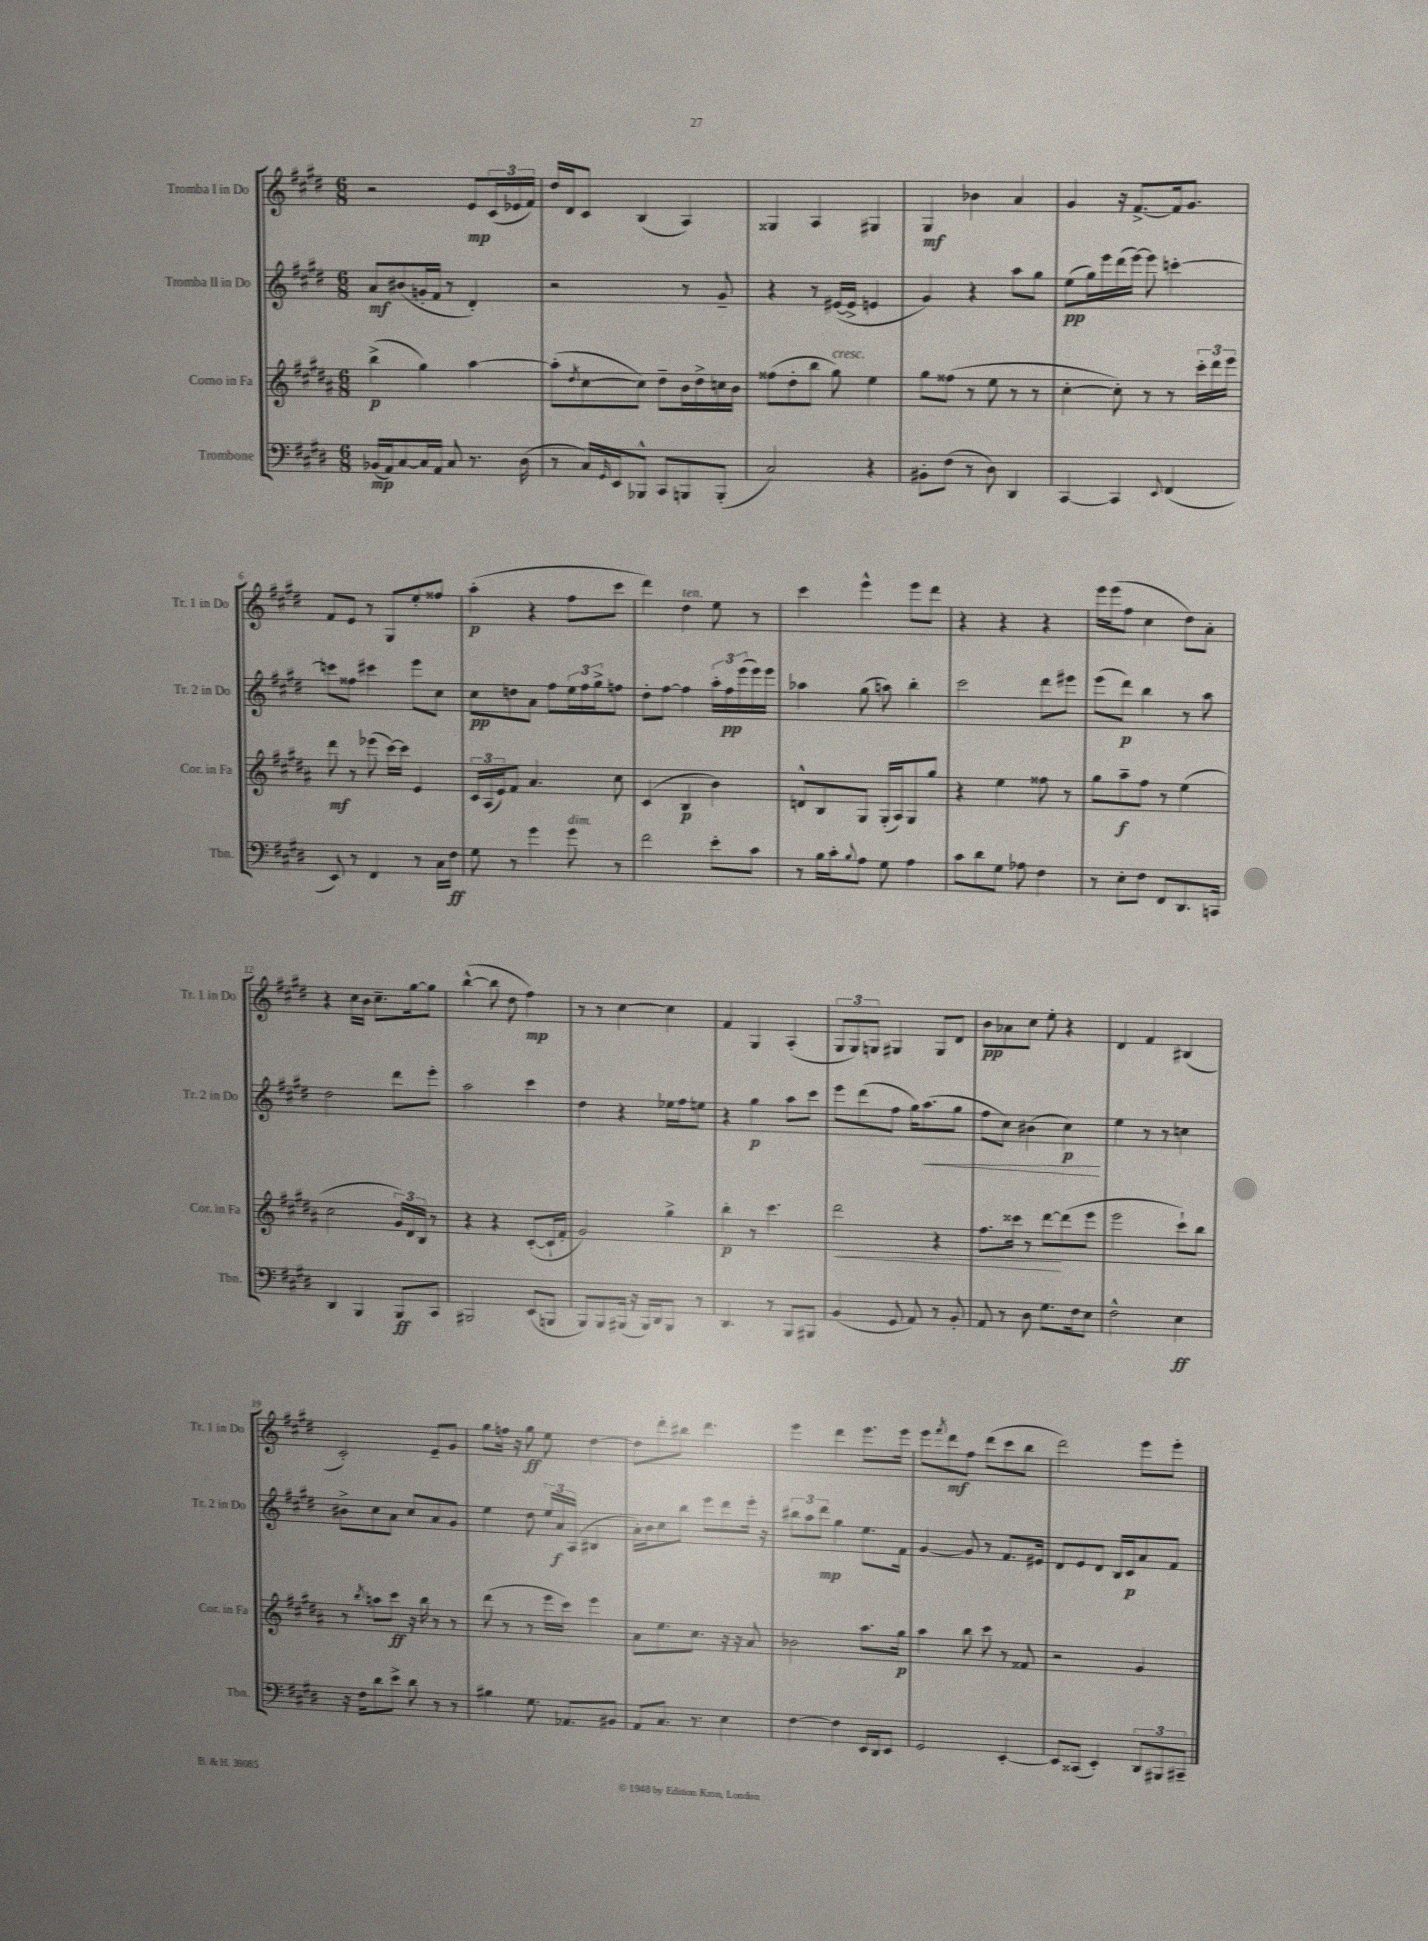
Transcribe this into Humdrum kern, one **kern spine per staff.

**kern	**dynam	**kern	**dynam	**kern	**dynam	**kern	**dynam
*part4	*part4	*part3	*part3	*part2	*part2	*part1	*part1
*staff4	*staff4	*staff3	*staff3	*staff2	*staff2	*staff1	*staff1
*I"Trombone	*	*I"Corno in Fa	*	*I"Tromba II in Do	*	*I"Tromba I in Do	*
*I'Tbn.	*	*I'Cor. in Fa	*	*I'Tr. 2 in Do	*	*I'Tr. 1 in Do	*
*clefF4	*	*clefG2	*	*clefG2	*	*clefG2	*
*k[f#c#g#d#]	*	*k[f#c#g#d#a#]	*	*k[f#c#g#d#]	*	*k[f#c#g#d#]	*
*M6/8	*	*M6/8	*	*M6/8	*	*M6/8	*
=1	=1	=1	=1	=1	=1	=1	=1
(16BB-X/LL	mp	(4bb^\	p	8a/L	mf	2r	.
16AA/J)	.	.	.	.	.	.	.
[8C#/	.	.	.	(8b#X/	.	.	.
16C#/L]	.	4gg#\)	.	16gn'/L	.	.	.
16AA/JJ	.	.	.	16f#/JJ	.	.	.
8C#/	.	.	.	8r	.	.	.
8.r	.	[4aa#\	.	4d#'/)	.	8e/L	mp
.	.	.	.	.	.	(24c#/L	.
.	.	.	.	.	.	24e-X/	.
(16D#\	.	.	.	.	.	.	.
.	.	.	.	.	.	24f#/JJ)	.
=2	=2	=2	=2	=2	=2	=2	=2
8r	.	(8aa#'\L]	.	2r	.	16dd#/LL	.
.	.	.	.	.	.	16d#/J	.
.	.	8qdd#/	.	.	.	.	.
16C#/LL)	.	[8cc#\	.	.	.	8c#/J	.
16qqGG#/	.	.	.	.	.	.	.
16EE/J	.	.	.	.	.	.	.
8BBB-X^^/J	.	8cc#\J])	.	.	.	(4B/	.
8CC#/L	.	8dd#~\L	.	.	.	.	.
8BBBn/	.	16b\L	.	8r	.	4A/)	.
.	.	16dd#^\	.	.	.	.	.
(8BBB'/J	.	16ccn\	.	8g#~/	.	.	.
.	.	16b\JJ	.	.	.	.	.
=3	=3	=3	=3	=3	=3	=3	=3
2C#/)	.	(8ff##X\L	.	4r	.	4G##X/	.
.	.	8dd#'\	.	.	.	.	.
.	.	8bb\J	.	8r	.	4A/	.
!	!	!LO:TX:a:i:t=cresc.	!	!	!	!	!
.	.	8gg#\)	.	([16e#X/LL	.	.	.
.	.	.	.	16e#^/JJ]	.	.	.
4r	.	4ee\	.	4en/	.	4G#X/	.
=4	=4	=4	=4	=4	=4	=4	=4
8BB#X'\L	.	8gg#\L	.	4g#/)	.	4G#/	mf
(8F#\J	.	(8ff##X\J	.	.	.	.	.
8r	.	8r	.	4r	.	4b-X\	.
8D#\)	.	8ee\	.	.	.	.	.
4DD#/	.	8r	.	8aa\L	.	4a/	.
.	.	8r	.	8gg#\J	.	.	.
=5	=5	=5	=5	=5	=5	=5	=5
[4CC#/	.	[4cc#'\	.	(8ee\L	pp	4g#/	.
.	.	.	.	16gg#\L)	.	.	.
.	.	.	.	16eee\	.	.	.
4CC#/]	.	8cc#'\])	.	(16ddd#\	.	16r	.
.	.	.	.	[16eee\JJ)	.	[8.f#^/L	.
.	.	8r	.	8eee\]	.	.	.
8qqEE/	.	.	.	.	.	.	.
(4FF#/	.	8r	.	[4cccn'\	.	16f#/k]	.
.	.	.	.	.	.	8.g#/J	.
.	.	24ccc#'\LL	.	.	.	.	.
.	.	24ddd#\	.	.	.	.	.
.	.	24eee\JJ	.	.	.	.	.
!!LO:LB:g=z
=6	=6	=6	=6	=6	=6	=6	=6
8EE/)	.	8ddd#\	mf	8cccn\L]	.	8f#/L	.
8r	.	8r	.	8ff##X\J	.	8e/J	.
4FF#/	.	(8eee-X\	.	4ccc#X\	.	8r	.
.	.	[16ccc#\LL)	.	.	.	8G#/L	.
.	.	16ccc#\JJ]	.	.	.	.	.
8r	.	4e/	.	8eee\L	.	8ee'/	.
16C#\LL	.	.	.	8cc#\J	.	8ff##X/J	.
16F#\JJ	ff	.	.	.	.	.	.
=7	=7	=7	=7	=7	=7	=7	=7
8G#\	.	24c#/LL	.	8cc#\L	pp	(4aa'\	p
.	.	(24A#/	.	.	.	.	.
.	.	24e/J)	.	.	.	.	.
8r	.	8f#/J	.	8ddn\	.	.	.
4g#\	.	4.a#/	.	8a\J	.	4r	.
.	.	.	.	8ff#\L	.	.	.
!LO:TX:a:i:t=dim.	!	!	!	!	!	!	!
8g#\	.	.	.	24ee\L	.	8ff#\L	.
.	.	.	.	24ff#\	.	.	.
.	.	.	.	24gg#^\J	.	.	.
8r	.	8cc#\	.	8ffn\J	.	8ccc#\J	.
=8	=8	=8	=8	=8	=8	=8	=8
2f#\	.	(4c#/	.	8dd#'\L	.	4ddd#\)	.
.	.	.	.	[8ff#\J	.	.	.
!	!	!	!	!	!	!LO:TX:a:i:t=ten.	!
.	.	4B/	p	4ff#\]	.	4dd#\	.
8e'\L	.	4b\)	.	24aa'\LL	.	8ee\	.
.	.	.	.	24ff#\	pp	.	.
.	.	.	.	(24eee\	.	.	.
8c#\J	.	.	.	16eee\)	.	8r	.
.	.	.	.	16eee\JJ	.	.	.
=9	=9	=9	=9	=9	=9	=9	=9
8r	.	8dn^^/L	.	4aa-X\	.	4ccc#\	.
16B\LL	.	8B/	.	.	.	.	.
16c#'\J	.	.	.	.	.	.	.
8qqB/	.	.	.	.	.	.	.
8A\J	.	8G#/J	.	(8gg#\	.	4eee^^\	.
8G#\	.	(16G#'/LL	.	8aan\)	.	.	.
.	.	16A#/J)	.	.	.	.	.
4A\	.	8G#/	.	4bb'\	.	8eee\L	.
.	.	8gg#/J	.	.	.	8ddd#\J	.
=10	=10	=10	=10	=10	=10	=10	=10
8c#\L	.	4r	.	2ccc#\	.	4r	.
8d#\	.	.	.	.	.	.	.
8G#\J	.	4ee\	.	.	.	4r	.
8A-X\	.	.	.	.	.	.	.
4F#\	.	8ff##X\	.	8ddd#\L	.	4r	.
.	.	8r	.	8eee#X\J	.	.	.
=11	=11	=11	=11	=11	=11	=11	=11
8r	.	8gg#\L	.	(8eee\L	.	16eee\LL	.
.	.	.	.	.	.	(16eee\J	.
8E'\L	.	8aa#~\	f	8ddd#\J)	p	8ff#\J	.
8F#\J	.	8ff#\J	.	4bb\	.	4cc#\	.
8FF#/L	.	8r	.	.	.	.	.
8.DD#/	.	(4ee\	.	8r	.	8dd#\L)	.
.	.	.	.	8aa\	.	8a'\J	.
16CCn/Jk	.	.	.	.	.	.	.
!!LO:LB:g=z
=12	=12	=12	=12	=12	=12	=12	=12
4DD#/	.	2cc#\	.	2dd#\	.	4r	.
4BBB/	.	.	.	.	.	16cc#\LL	.
.	.	.	.	.	.	16b\JJ	.
.	.	.	.	.	.	8.cc#~\L	.
8BBB/L	ff	24g#/LL)	.	8ddd#\L	.	.	.
.	.	24d#/	.	.	.	.	.
.	.	.	.	.	.	[16gg#\k	.
.	.	24B/JJ	.	.	.	.	.
8CC#/J	.	8r	.	8eee'\J	.	8gg#\J]	.
=13	=13	=13	=13	=13	=13	=13	=13
2BBB#X/	.	4r	.	2aa\	.	([4bb^^\	.
.	.	4r	.	.	.	8bb\]	.
.	.	.	.	.	.	8dd#\	.
(8EE/L	.	([8c#'/L	.	4ccc#\	.	4ff#\)	mp
8BBBn/J	.	16c#`/L]	.	.	.	.	.
.	.	16f#'/JJ	.	.	.	.	.
=14	=14	=14	=14	=14	=14	=14	=14
8BBB/L)	.	2g#/)	.	4dd#\	.	8r	.
8BBB/	.	.	.	.	.	8r	.
(16BBB#X/Jk	.	.	.	4r	.	[4cc#\	.
16r	.	.	.	.	.	.	.
16BBB#/LL)	.	.	.	.	.	.	.
16DD#/J	.	.	.	.	.	.	.
8BBB#/J	.	4gg#^\	.	16ee-X\LL	.	4cc#\]	.
.	.	.	.	16ff#\J	.	.	.
8r	.	.	.	8een\J	.	.	.
=15	=15	=15	=15	=15	=15	=15	=15
4.DD#/	.	4bb'\	p	4r	.	4f#/	.
.	.	8r	.	4gg#\	p	4G#/	.
8r	.	4.ccc#\	.	.	.	.	.
8BBB/L	.	.	.	8aa\L	.	(4A'/	.
8BBB#X/J	.	.	.	8ccc#\J	.	.	.
=16	=16	=16	=16	=16	=16	=16	=16
!	!	!	!LO:HP:b	!	!	!	!
(4BB/	.	2ddd#\	<	8eee\L	.	12G#/L	.
.	.	.	.	.	.	12G#/)	.
.	.	.	.	(8ddd#\	.	.	.
.	.	.	.	.	.	12Gn/J	.
8GG#/	.	.	.	8ff#\J	.	4G#X/	.
8AA/)	.	.	.	16gg#\KL)	.	.	.
!	!	!	!	!	!LO:HP:b	!	!
.	.	.	.	(8.aa\	<	.	.
8r	.	4r	.	.	.	8G#/L	.
8BB'/	.	.	.	8gg#\J	.	8d#/J	.
=17	=17	=17	=17	=17	=17	=17	=17
8AA/	.	8.ff#\L	.	8ff#\L	.	8b\L	pp
8r	.	.	.	8cc#\J)	.	8a-X\	.
.	.	16ccc##X\Jk	.	.	.	.	.
8D#\	.	8r	.	(4b#X\	.	8cc#\J	.
8.G#\L	.	[8ddd#\L	.	.	.	8ee'\	.
.	.	(8ddd#\]	[	4cc#\)	p	4r	.
16F#\k	.	.	.	.	.	.	.
8E\J	.	8eee\J	.	.	.	.	.
.	.	.	.	.	[	.	.
=18	=18	=18	=18	=18	=18	=18	=18
2F#^^\	.	2eee\	.	4ee\	.	4d#/	.
.	.	.	.	8r	.	4f#/	.
.	.	.	.	8r	.	.	.
4E\	ff	8ccc#`\L)	.	4ccn\	.	(4B#X/	.
.	.	8bb\J	.	.	.	.	.
!!LO:LB:g=z
=19	=19	=19	=19	=19	=19	=19	=19
16r	.	8r	.	8b#X^\L	.	2c#'/)	.
16F#\KL	.	.	.	.	.	.	.
.	.	8qbb/	.	.	.	.	.
8d#\	.	8aan\L	.	8cc#\	.	.	.
8e^\J	.	8ccc#\J	ff	8a\J	.	.	.
8d#\	.	16r	.	8cc#/L	.	.	.
.	.	16bb\	.	.	.	.	.
8r	.	8r	.	8a/	.	8e~/L	.
8r	.	8r	.	8g#/J	.	8g#/J	.
=20	=20	=20	=20	=20	=20	=20	=20
4B#X\	.	(8ddd#\	.	4ee\	.	8gg#\L	.
.	.	8r	.	.	.	16ffn\Jk	.
.	.	.	.	.	.	16r	.
8.G#\	.	8r	.	8dd#\	.	8gg#\	ff
.	.	16eee\LL	.	24ee/LL	.	8ee\	.
.	.	.	.	24a/	f	.	.
8.AA-X/L	.	16ccc#\JJ)	.	.	.	.	.
.	.	.	.	(24A/JJ	.	.	.
.	.	4eee\	.	4B#X/	.	[4dd#\	.
8BB#X/J	.	.	.	.	.	.	.
=21	=21	=21	=21	=21	=21	=21	=21
8AA/L	.	8a#\L	.	16a'\LL)	.	8dd#\L]	.
.	.	.	.	16b\J	.	.	.
8.C#/J	.	8.ee\	.	8cc#\	.	8ddd#'\	.
.	.	.	.	8bb\J	.	8bb#X\J	.
8.r	.	8.cc#\J	.	.	.	.	.
.	.	.	.	8eee\L	.	4.ddd#\	.
4E\	.	16r	.	8ddd#\	.	.	.
.	.	16r	.	.	.	.	.
.	.	8a#/	.	16eee'\Jk	.	.	.
.	.	.	.	16r	.	.	.
=22	=22	=22	=22	=22	=22	=22	=22
[4F#\	.	2b-X\	.	12bb#X\L	.	4eee\	.
.	.	.	.	12aa\	.	.	.
.	.	.	.	12ddd#\J	mp	.	.
4F#\]	.	.	.	4gg#\	.	4ddd#\	.
16EE/LL	.	8.aa#\L	.	8.ee\L	.	8.eee\L	.
16DD#/J	.	.	.	.	.	.	.
8EE/J	.	.	.	.	.	.	.
.	.	16gg#\Jk	p	16f#\Jk	.	16eee\Jk	.
=23	=23	=23	=23	=23	=23	=23	=23
2GG#/	.	4aa#\	.	[4g#/	.	8eee\L	.
.	.	.	.	.	.	8qfff#/	.
.	.	.	.	.	.	8ddd#\	mf
.	.	8bb\	.	8g#/]	.	8ff#\J	.
.	.	8ccc#\	.	8r	.	(8ddd#\L	.
[4EE'/	.	8r	.	8.f#/L	.	8ccc#\	.
.	.	8f##X/	.	.	.	8bb\J	.
.	.	.	.	16e#X/Jk	.	.	.
=24	=24	=24	=24	=24	=24	=24	=24
8EE/L]	.	2r	.	8d#/L	.	2ddd#\)	.
(8CC##X/J	.	.	.	8e/	.	.	.
4EE'/)	.	.	.	8d#/J	.	.	.
.	.	.	.	16B/LL	.	.	.
.	.	.	.	16c#/J	p	.	.
12DD#/L	.	4g#/	.	8a/	.	8eee\L	.
12BBB#X/	.	.	.	.	.	.	.
.	.	.	.	8f#/J	.	8eee'\J	.
12CC#X~/J	.	.	.	.	.	.	.
==	==	==	==	==	==	==	==
*-	*-	*-	*-	*-	*-	*-	*-
